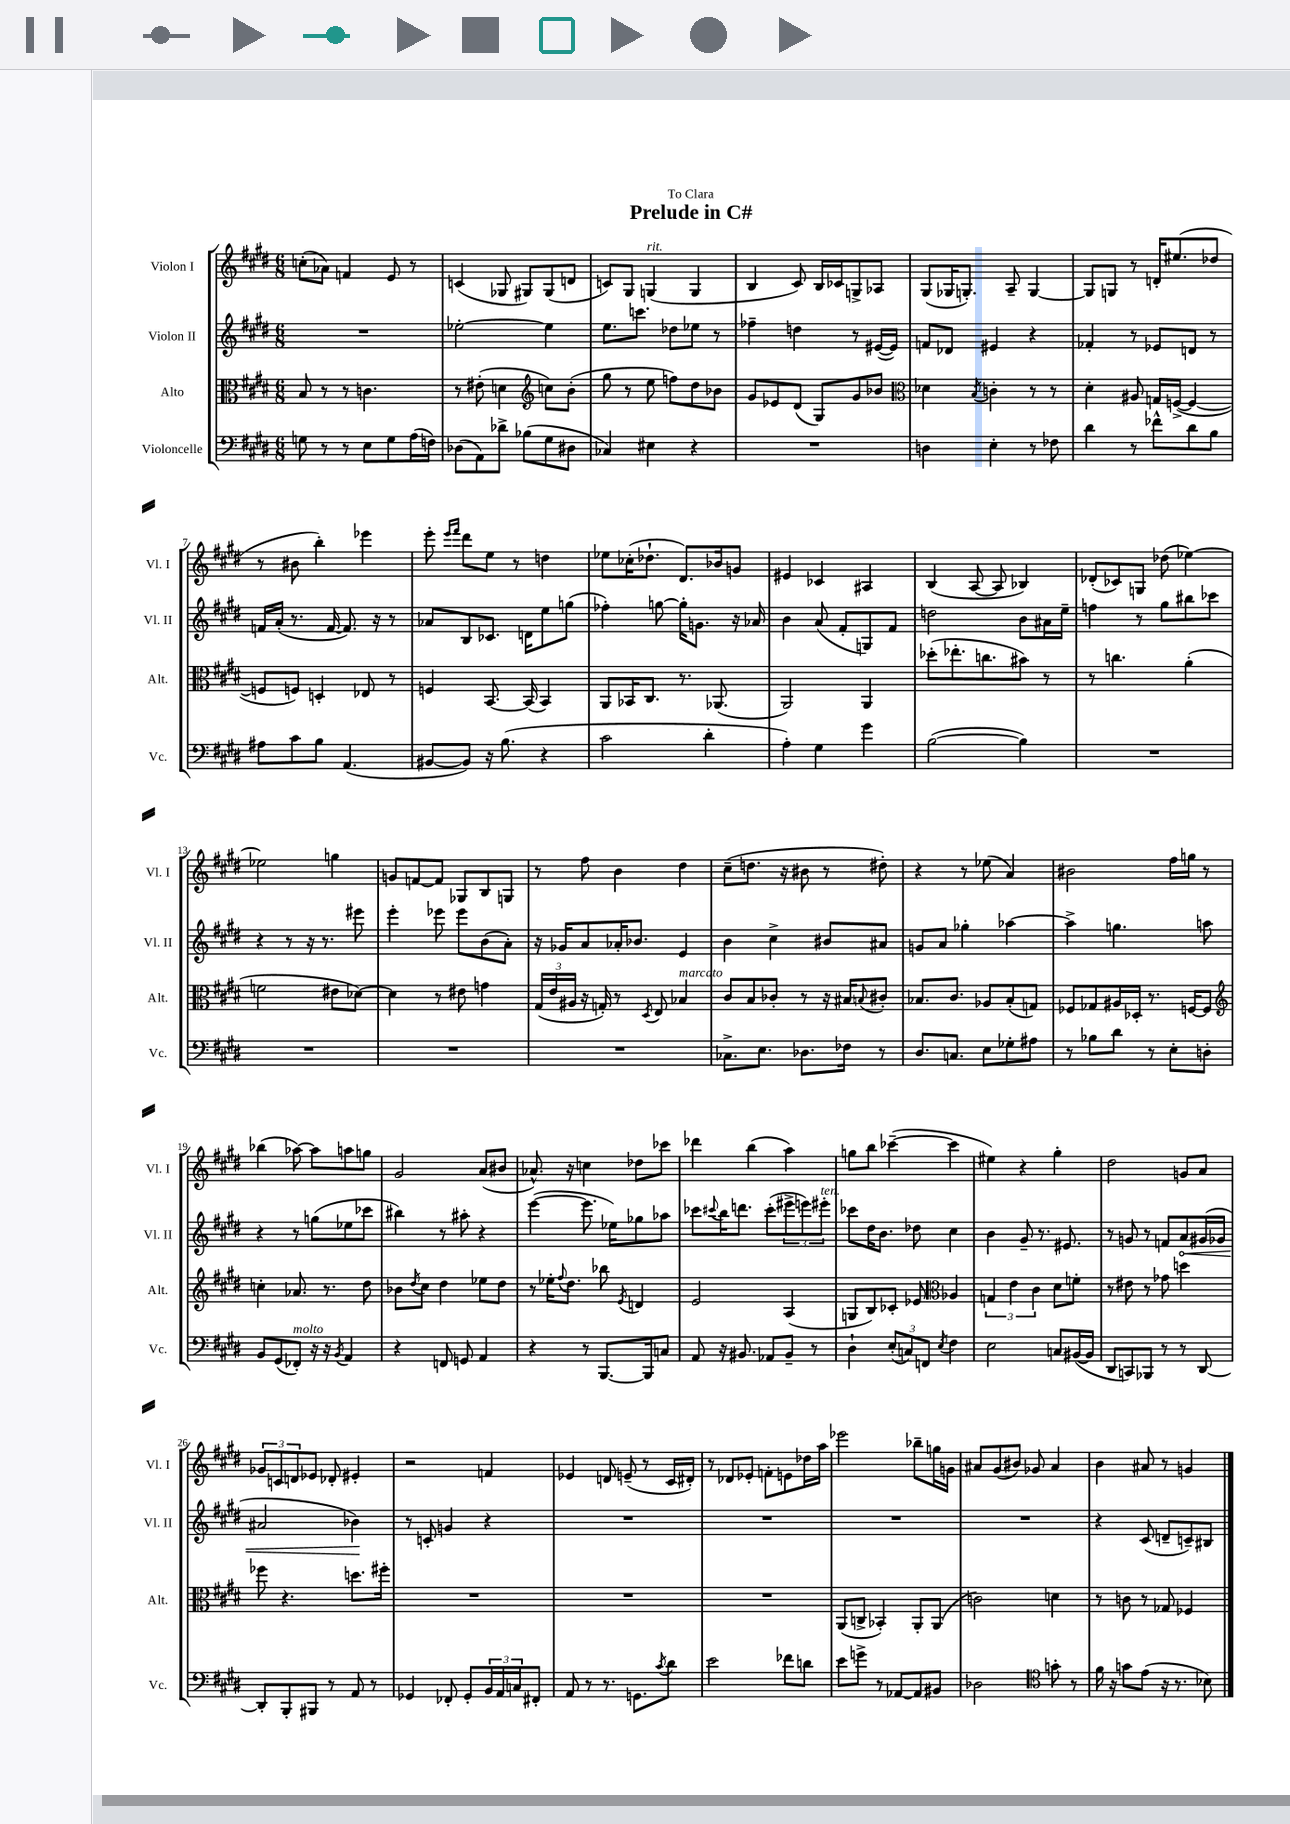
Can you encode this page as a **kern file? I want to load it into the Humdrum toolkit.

**kern	**kern	**kern	**kern
*staff4	*staff3	*staff2	*staff1
*clefF4	*clefC3	*clefG2	*clefG2
*k[f#c#g#d#]	*k[f#c#g#d#]	*k[f#c#g#d#]	*k[f#c#g#d#]
*M6/8	*M6/8	*M6/8	*M6/8
8G	8B	2.r	(8cc'
8r	8r	.	8a-)
8r	8r	.	4f
8E	4.c	.	.
8G	.	.	8e
(16A	.	.	8r
16F)	.	.	.
=	=	=	=
(8D-	8r	[2ee-'	(4c
8AA)	(8e#'	.	.
8d-^	4d	.	8G-
(8B-	.	.	8G#)
*	*clefG2	*	*
8G#	8cc)	4ee-]	(8G#
8D#	(8b'	.	8d
=	=	=	=
4C-)	8gg#	8.ee	8c)
.	8r	.	8G#
.	.	8.ccc	.
4E#	8ee	.	(4G
.	8ff)	8dd-	.
4r	8dd#	8ee-	4G
.	8b-	8r	.
=	=	=	=
2.r	8g#	4ff-~	4B
.	8e-	.	.
.	(8d#	4dd	8c#)
.	8G#)	.	16B
.	.	.	16c-
.	8g#	8r	8G^
.	8b-	([16e#	8A-
.	.	16e#])	.
=	=	=	=
*	*clefC3	*	*
4D	4d-	8f	(8G#
.	.	8d-	16G-
.	.	.	8.G')
.	8qB	.	.
4E'	4c'	4e#	.
.	.	.	8A~
8r	8r	4r	[4G
8F-	8r	.	.
=	=	=	=
4d#	4d#'	4f-'	8G]
.	.	.	8G
8r	8A#	8r	8r
8f-^^	16G	8e-	16d'
.	([16F^	.	(8.ee#
8d#	4F_	8d	.
8B	.	8r	8dd-
=	=	=	=
8A#	8F]	16f	8r
.	.	(16a'	.
8c#	8F)	8.r	8b#
8B	4D'	.	4bb')
.	.	[16f	.
(4.AA	.	8.f])	.
.	8E-	.	4eee-
.	.	16r	.
.	8r	8r	.
=	=	=	=
[8BB#	4F	8a-	8eee'
.	.	.	16qqeee
.	.	.	16qqfff#
8BB#])	.	8B	8ddd#
16r	[8.BB	8.c-	8ee
(8.B	.	.	.
.	.	.	8r
.	(16BB]	16d	.
4r	4BB)	8ee	4dd
.	.	(8gg	.
=	=	=	=
2c#	8AA	4ff-')	8ee-
.	16BB-	.	(16cc-'
.	8.C#	.	8.dd-`
.	.	[8gg	.
.	8.r	16gg']	8.d#)
.	.	8.g	.
4d#'	.	.	.
.	(8.AA-	.	16b-
.	.	16r	8g
.	.	16a-	.
=	=	=	=
4A')	2AA)	4b	4e#
4G#	.	(8a	4c-
.	.	8f#'	.
4g#	4AA	8G)	4A#
.	.	8f#	.
=	=	=	=
([2B	(8dd-'	2dd	(4B
.	8.ee-'	.	.
.	.	.	[8A
.	8.cc	.	.
.	.	.	8A]
4B])	8b#)	8b	4B-)
.	8r	16a#	.
.	.	16ee~	.
=	=	=	=
2.r	8r	4ff	(8d-'
.	4.cc	.	8c-)
.	.	8r	8G
.	.	8gg#	(8dd-
.	(4a'	8bb#	[4ee-)
.	.	8ccc-	.
=	=	=	=
2.r	2f	4r	2ee-]
.	.	8r	.
.	.	16r	.
.	.	8.r	.
.	8e#	.	4gg
.	[8d-)	8eee#	.
=	=	=	=
2.r	4d-]	4eee'	8g
.	.	.	[8f
.	8r	8eee-	8f]
.	8e#	8eee-	8G-
.	4g	(8b	8B
.	.	8a')	8G
=	=	=	=
2.r	(24G#	16r	8r
.	24e	.	.
.	.	16g-	.
.	24A#	.	.
.	16r	8a	8ff#
.	16G')	.	.
.	8r	16a-'	4b
.	.	8.b-	.
.	8qD#	.	.
.	8E	.	.
.	4B-	4e	4dd#
=	=	=	=
8.C-^	8c#	4b	(8cc#~
.	8B	.	8.dd
8.E	.	.	.
.	8c-'	4cc#^	.
.	.	.	16r
8.D-	8r	.	8b#
.	16r	8b#	8r
16F-	16B#	.	.
.	8qqB	.	.
8r	8c#'	8a#	8dd#')
=	=	=	=
8.D#	8.B-	8g	4r
.	.	8a	.
8.C	8.c#	.	.
.	.	4gg-'	8r
8E	8A-	.	(8ee-
8G-'	(8B-'	[4aa-	4a)
8A#	8G)	.	.
=	=	=	=
8r	8F-	4aa-^]	2b#
8B-	8G-	.	.
8d#	16A#	4.gg	.
.	16D-'	.	.
8r	8.r	.	.
8E'	.	.	16ff#
.	[16F	.	16gg
8D'	8F]	8aa	8r
=	=	=	=
*	*clefG2	*	*
8BB	4cc'	4r	(4bb-
(8GG#	.	.	.
8FF-')	8.a-	8r	[8aa-)
16r	.	(8gg	8aa-]
16r	8.r	.	.
8qBB	.	.	.
4AA	.	8ee-	8aa
.	8dd#	8ccc-	8gg
=	=	=	=
4r	8b-	4bb#)	2g#
.	8qdd#	.	.
.	8cc#	.	.
8FF	4dd#	8r	.
8GG	.	8aa#'	.
4AA	8ee-	4r	(8a
.	8dd#	.	8b#
=	=	=	=
4r	8r	([4eee	8.a-^^)
.	16ee-'	.	.
.	8qqff#	.	.
.	8.dd#	.	16r
8r	.	8.eee]	4cc
[8.BBB	8bb-	.	.
.	.	16ee-)	.
.	8qe	.	.
.	4d	8gg-	8dd-
16BBB]	.	.	.
8C	.	8aa-	8ccc-
=	=	=	=
8AA	2e	8ccc-	4ddd-
.	.	8qqccc#	.
16r	.	16bb	.
8.BB#	.	8.ddd	.
.	.	.	(4bb
8AA-	.	(8ccc#'	.
8BB#~	(4A	12eee#^	4aa)
.	.	12eee)	.
8r	.	.	.
.	.	12eee#'	.
=	=	=	=
4D#`	8G	8ccc-	8gg
.	8B)	16dd#	8bb
.	.	8.b	.
(12E'	8c-'	.	([4ccc-~
12C)	.	.	.
.	8e-	8dd-	.
12FF	.	.	.
*	*clefC3	*	*
8qE	.	.	.
4F#	4A-	4cc#	4ccc-]
=	=	=	=
2E	6G	4b	4ee#)
.	6e	.	.
.	.	8g#~	4r
.	6c#	.	.
.	.	8.r	.
8C	8d#	.	4gg#'
.	.	8.e#	.
([16BB#	8f'	.	.
16BB#]	.	.	.
=	=	=	=
8DD#	8r	8r	2dd#
8CC)	8e#	8g	.
8BBB-	8r	8r	.
8r	8g-	8f	.
8r	4dd	8a	8g
[8DD#	.	(16g#	8a
.	.	16g-	.
=	=	=	=
8DD#']	8ff-	2a#	12g-
.	.	.	12c
8BBB'	4.r	.	.
.	.	.	12d
8BBB#	.	.	8e-
8r	.	.	8d-'
8AA	8.dd	4b-)	4e#'
8r	.	.	.
.	16ff#'	.	.
=	=	=	=
4GG-	2.r	8r	2r
.	.	8c'	.
8FF-'	.	4g	.
8GG-'	.	.	.
24BB	.	4r	4f
24AA	.	.	.
24C	.	.	.
8FF#'	.	.	.
=	=	=	=
8AA	2.r	2.r	4e-
8r	.	.	.
8.r	.	.	8d
.	.	.	(8e~
8.GG	.	.	.
.	.	.	8r
8qc#	.	.	.
8d#	.	.	16c#
.	.	.	16d#')
=	=	=	=
2e	2.r	2.r	8r
.	.	.	8d-
.	.	.	8e-'
.	.	.	8f'
8f-	.	.	8e
8d	.	.	16dd-
.	.	.	16aa
=	=	=	=
8e	(8AA	2.r	2eee-
8g^	8C^	.	.
8r	4BB-')	.	.
[8AA-	.	.	.
8AA-]	8AA'	.	8bb-~
8BB#	(8AA	.	16gg
.	.	.	16g
=	=	=	=
2D-	2c)	2.r	8a#
.	.	.	(8g#
.	.	.	8b#)
.	.	.	8g-
*clefC4	*	*	*
8g'	4d	.	4a#
8r	.	.	.
=	=	=	=
16f#	8r	4r	4b
16r	.	.	.
8g	8c	.	.
(8e	8r	(8c#	8a#
16r	8G-	8d~	8r
8.r	.	.	.
.	4F-	8c~)	4g
8B-)	.	8B#	.
==	==	==	==
*-	*-	*-	*-
